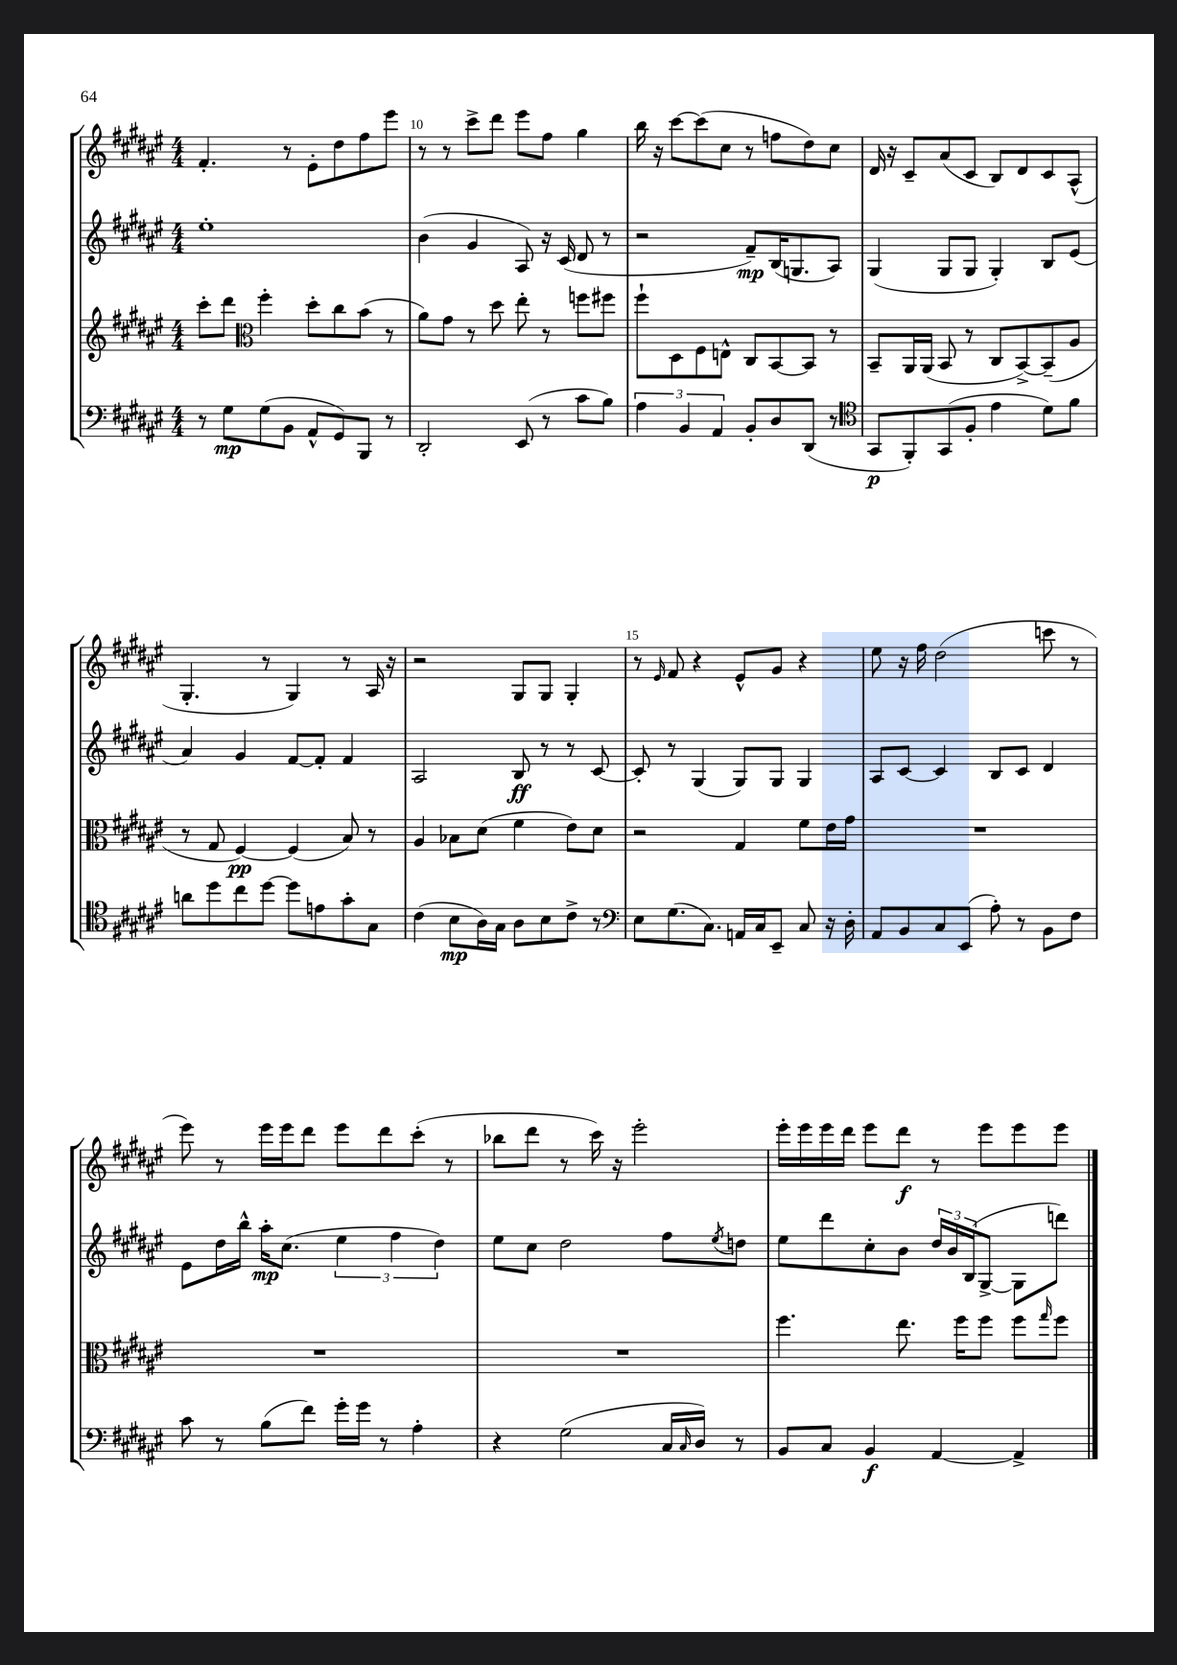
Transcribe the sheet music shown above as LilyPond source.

<<
\new StaffGroup <<
\new Staff = "s0" {
    \clef treble \key fis \major \numericTimeSignature \time 4/4
    fis'4.-. r8 eis'8-. dis''8 fis''8 eis'''8 |
    r8 r8 cis'''8-> dis'''8 eis'''8 fis''8 gis''4 |
    b''16 r16 cis'''8~ cis'''8( cis''8 r8 f''8 dis''8) cis''8 |
    dis'16 r16 cis'8-- ais'8( cis'8 b8) dis'8 cis'8 ais8-^( |
    gis4.-. r8 gis4) r8 ais16 r16 |
    r2 gis8 gis8 gis4-. |
    r8 \grace { eis'16 } fis'8 r4 eis'8-^ gis'8 r4 |
    eis''8 r16 fis''16 dis''2( c'''8 r8 |
    eis'''8) r8 eis'''16 eis'''16 dis'''8 eis'''8 dis'''8 cis'''8-.( r8 |
    bes''8 dis'''8 r8 cis'''16) r16 eis'''2-. |
    eis'''16-. eis'''16 eis'''16 dis'''16 eis'''8 dis'''8\f r8 eis'''8 eis'''8 eis'''8 \bar "|." |
}
\new Staff = "s1" {
    \clef treble \key fis \major \numericTimeSignature \time 4/4
    eis''1-. |
    b'4( gis'4 ais8) r16 cis'16( dis'8 r8 |
    r2 fis'8--\mp) b16( g8. ais8) |
    gis4( gis8 gis8 gis4-.) b8 eis'8( |
    ais'4) gis'4 fis'8~ fis'8-. fis'4 |
    ais2 b8\ff r8 r8 cis'8~ |
    cis'8-. r8 gis4( gis8) gis8 gis4 |
    ais8 cis'8~ cis'4 b8 cis'8 dis'4 |
    eis'8 dis''16 b''16-^ ais''16-.\mp cis''8.( \tuplet 3/2 { eis''4 fis''4 dis''4) } |
    eis''8 cis''8 dis''2 fis''8 \acciaccatura { eis''8 } d''8 |
    eis''8 dis'''8 cis''8-. b'8 \tuplet 3/2 { dis''16 b'16 b16( } gis8~-> gis8 d'''8) \bar "|." |
}
\new Staff = "s2" {
    \clef treble \key fis \major \numericTimeSignature \time 4/4
    cis'''8-. dis'''8 \clef alto fis''4-. dis''8-. cis''8 b'8( r8 |
    ais'8) gis'8 r8 dis''8 eis''8-. r8 f''8 fis''8 |
    fis''8-! dis8 fis8 e8-^ cis8 b,8~ b,8 r8 |
    b,8-- ais,16 ais,16( b,8 r8 cis8 b,8~->) b,8--( ais8 |
    r8 gis8 fis4~\pp) fis4( b8) r8 |
    ais4 bes8 dis'8( fis'4 eis'8) dis'8 |
    r2 gis4 fis'8 eis'16 gis'16 |
    R1 |
    R1 |
    R1 |
    fis''4. eis''8. fis''16 fis''8 fis''8 \grace { gis''16 } fis''8 \bar "|." |
}
\new Staff = "s3" {
    \clef bass \key fis \major \numericTimeSignature \time 4/4
    r8 gis8\mp gis8( b,8 ais,8-^ gis,8) b,,8 r8 |
    dis,2-. eis,8( r8 cis'8 b8) |
    \tuplet 3/2 { ais4 b,4 ais,4 } b,8-. dis8 dis,8( r8 |
    \clef tenor gis,8\p fis,8-.) gis,8( fis8-. eis'4 dis'8) fis'8 |
    a'8 dis''8 cis''8 dis''8~ dis''8 e'8 gis'8-. gis8 |
    cis'4( b8\mp ais16) gis16 ais8 b8 cis'8-> r8 |
    \clef bass eis8 gis8.( cis8.) a,16 cis16 eis,8-- cis8 r16 dis16-. |
    ais,8 b,8 cis8 eis,8( ais8-.) r8 b,8 fis8 |
    cis'8 r8 b8( fis'8) gis'16-. gis'16 r8 ais4-. |
    r4 gis2( cis16 \grace { cis16 } dis16) r8 |
    b,8 cis8 b,4\f ais,4~ ais,4-> \bar "|." |
}
>>
>>
\layout { \context { \Score currentBarNumber = #9 \override BarNumber.break-visibility = ##(#f #t #t) barNumberVisibility = #(every-nth-bar-number-visible 5) } }
